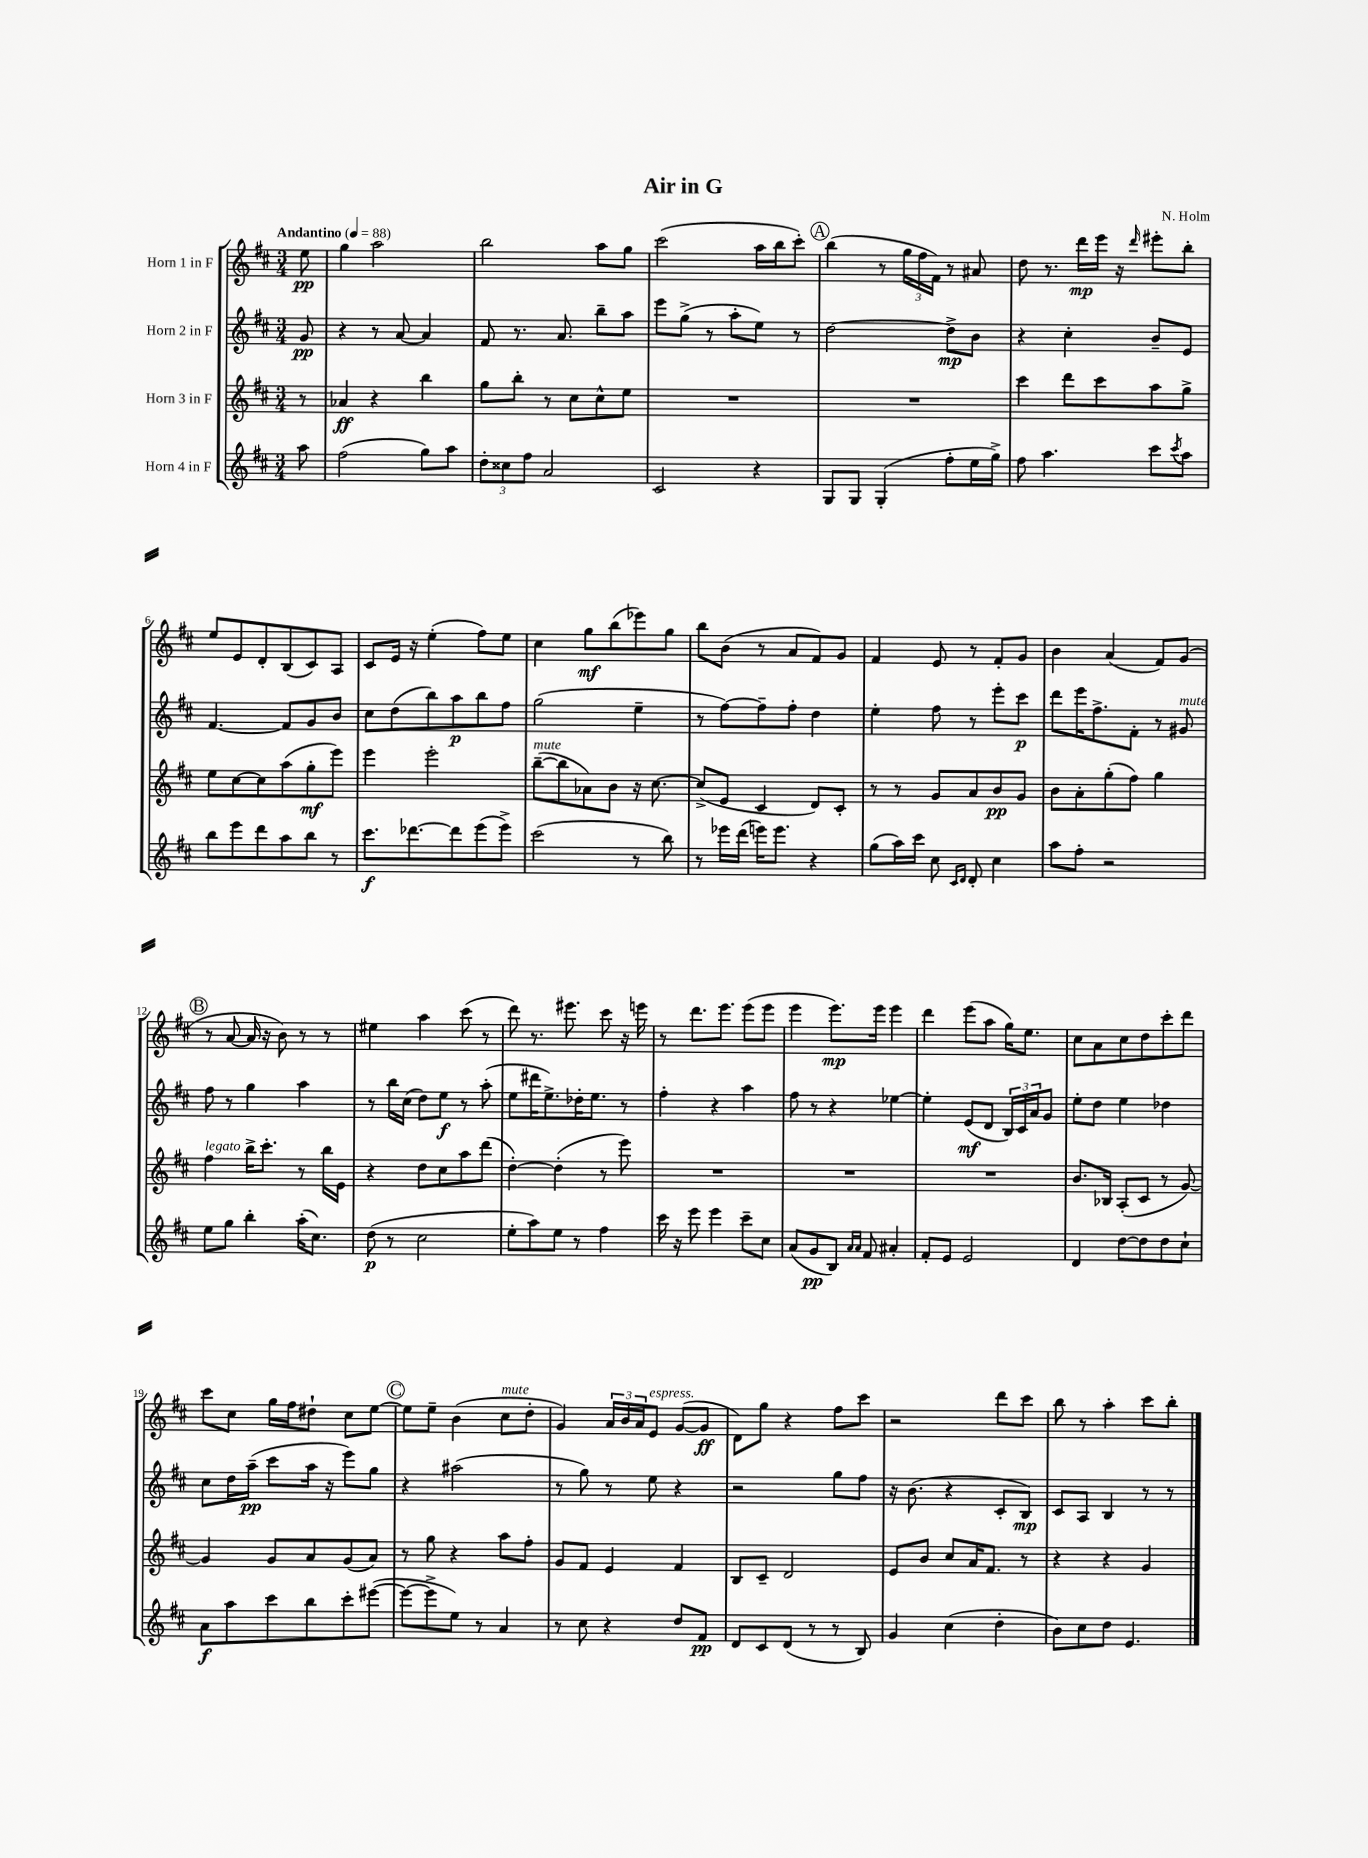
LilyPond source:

\header { title = "Air in G" composer = "N. Holm" }
<<
\new StaffGroup <<
\new Staff = "s0" \with { instrumentName = "Horn 1 in F" } {
    \clef treble \key d \major \numericTimeSignature \time 3/4 \partial 8 \tempo "Andantino" 4 = 88
    e''8\pp |
    g''4 a''2 |
    b''2 a''8 g''8 |
    cis'''2( a''16 b''16 cis'''8-.) |
    \mark \markup { \circle "A" } b''4( r8 \tuplet 3/2 { g''16 fis''16 fis'16) } r8 ais'8 |
    d''8 r8. d'''16\mp e'''16 r16 \grace { d'''16 } eis'''8-. b''8-. |
    e''8 e'8 d'8-. b8( cis'8) a8 |
    cis'8 e'16 r16 e''4-.( fis''8) e''8 |
    cis''4 g''8\mf b''8( ees'''8) g''8 |
    b''8 b'8( r8 a'8 fis'8) g'8 |
    fis'4 e'8 r8 fis'8-. g'8 |
    b'4 a'4( fis'8) g'8( |
    \mark \markup { \circle "B" } r8 a'8~ a'16 r16 b'8) r8 r8 |
    eis''4 a''4 cis'''8( r8 |
    d'''8) r8. eis'''8. cis'''8 r16 e'''16 |
    r8 d'''8. e'''8. e'''8( e'''8 |
    e'''4 e'''8.\mp) e'''16 e'''4 |
    d'''4 e'''8( a''8 g''16) e''8. |
    cis''8 a'8 cis''8 d''8 cis'''8-. d'''8 |
    cis'''8 cis''8 g''16 fis''16 dis''8-! cis''8 e''8~ |
    \mark \markup { \circle "C" } e''8 e''8-- b'4( cis''8^\markup { \italic "mute" } d''8-. |
    g'4) \tuplet 3/2 { a'16 b'16 a'16 } e'8^\markup { \italic "espress." } g'8~( g'8\ff |
    d'8) g''8 r4 fis''8 cis'''8 |
    r2 d'''8 cis'''8 |
    b''8 r8 a''4-. cis'''8 b''8-. \bar "|." |
}
\new Staff = "s1" \with { instrumentName = "Horn 2 in F" } {
    \clef treble \key d \major \numericTimeSignature \time 3/4 \partial 8
    g'8\pp |
    r4 r8 a'8~ a'4 |
    fis'8 r8. a'8. b''8-- a''8 |
    e'''8 g''8->( r8 a''8-. e''8) r8 |
    \mark \markup { \circle "A" } d''2~ d''8->\mp b'8 |
    r4 cis''4-. b'8-- e'8 |
    fis'4.~ fis'8 g'8 b'8 |
    cis''8 d''8( b''8) a''8\p b''8 fis''8 |
    g''2( e''4-- |
    r8 fis''8~) fis''8-- fis''8-. d''4 |
    e''4-. fis''8 r8 e'''8-. cis'''8\p |
    d'''8 e'''16 fis''8.-> fis'8-. r8 gis'8^\markup { \italic "mute" } |
    \mark \markup { \circle "B" } fis''8 r8 g''4 a''4 |
    r8 b''16 cis''16( d''8) e''8\f r8 a''8-.( |
    e''8 dis'''16 e''8.->) des''16-. e''8. r8 |
    fis''4-. r4 a''4 |
    fis''8 r8 r4 ees''4~ |
    ees''4-. e'8\mf( d'8 \tuplet 3/2 { b16) cis'16 a'16 } g'8 |
    e''8-. d''8 e''4 des''4 |
    cis''8 d''16 a''16--\pp( cis'''8 a''16 r16 e'''8) g''8 |
    \mark \markup { \circle "C" } r4 ais''2( |
    r8 g''8) r8 e''8 r4 |
    r2 g''8 fis''8 |
    r16 b'8.( r4 cis'8-. b8\mp) |
    cis'8 a8 b4 r8 r8 \bar "|." |
}
\new Staff = "s2" \with { instrumentName = "Horn 3 in F" } {
    \clef treble \key d \major \numericTimeSignature \time 3/4 \partial 8
    r8 |
    aes'4\ff r4 b''4 |
    g''8 b''8-. r8 cis''8 cis''8-^ e''8 |
    R2. |
    \mark \markup { \circle "A" } R2. |
    cis'''4 d'''8 cis'''8 a''8 g''8-> |
    e''8 cis''8~ cis''8 a''8( g''8-.\mf e'''8) |
    e'''4 e'''2-. |
    b''8~--^\markup { \italic "mute" }( b''8 aes'8) b'8 r16 cis''8.~ |
    cis''8->( e'8 cis'4 d'8) cis'8-. |
    r8 r8 g'8 a'8 b'8\pp g'8 |
    b'8 a'8-. g''8-.( fis''8) g''4 |
    \mark \markup { \circle "B" } fis''4^\markup { \italic "legato" } b''16-> cis'''8.-. r8 b''16 e'16 |
    r4 d''8 cis''8 a''8 d'''8( |
    d''4~-.) d''4-.( r8 e'''8) |
    R2. |
    R2. |
    R2. |
    b'8. bes16 a8-.( cis'8 r8 g'8~) |
    g'4 g'8 a'8 g'8( a'8) |
    \mark \markup { \circle "C" } r8 g''8 r4 a''8 fis''8-. |
    g'8 fis'8 e'4 fis'4 |
    b8 cis'8-- d'2 |
    e'8 b'8 cis''8 a'16 fis'8. r8 |
    r4 r4 g'4 \bar "|." |
}
\new Staff = "s3" \with { instrumentName = "Horn 4 in F" } {
    \clef treble \key d \major \numericTimeSignature \time 3/4 \partial 8
    a''8 |
    fis''2( g''8) a''8 |
    \tuplet 3/2 { d''8-. cisis''8 fis''8 } a'2 |
    cis'2 r4 |
    \mark \markup { \circle "A" } g8 g8 g4-.( fis''8-. e''16 g''16->) |
    fis''8 a''4. cis'''8 \acciaccatura { cis'''8 } a''8 |
    b''8 e'''8 d'''8 a''8 b''8 r8 |
    cis'''8.\f des'''8.~ des'''8 e'''8( e'''8->) |
    cis'''2( r8 b''8) |
    r8 ees'''16 d'''16( e'''16) e'''8. r4 |
    g''8( a''16) cis'''16 cis''8 \grace { cis'16 d'16 } d'8-. cis''4 |
    a''8 fis''8-. r2 |
    \mark \markup { \circle "B" } e''8 g''8 b''4-. a''16-.( cis''8.) |
    d''8\p( r8 cis''2 |
    e''8-. a''8) e''8 r8 fis''4 |
    cis'''16 r16 e'''8 e'''4 cis'''8-- cis''8 |
    a'8( g'8\pp b8) \grace { a'16 a'16 } fis'8 ais'4-. |
    fis'8-. e'8 e'2 |
    d'4 d''8~ d''8 d''8 cis''8-! |
    a'8\f a''8 cis'''8 b''8 cis'''8-. eis'''8~( |
    \mark \markup { \circle "C" } eis'''8~ eis'''8-> e''8) r8 a'4 |
    r8 cis''8 r4 d''8 fis'8\pp |
    d'8 cis'8 d'8( r8 r8 b8) |
    g'4 cis''4( d''4-. |
    b'8) cis''8 d''8 e'4. \bar "|." |
}
>>
>>
